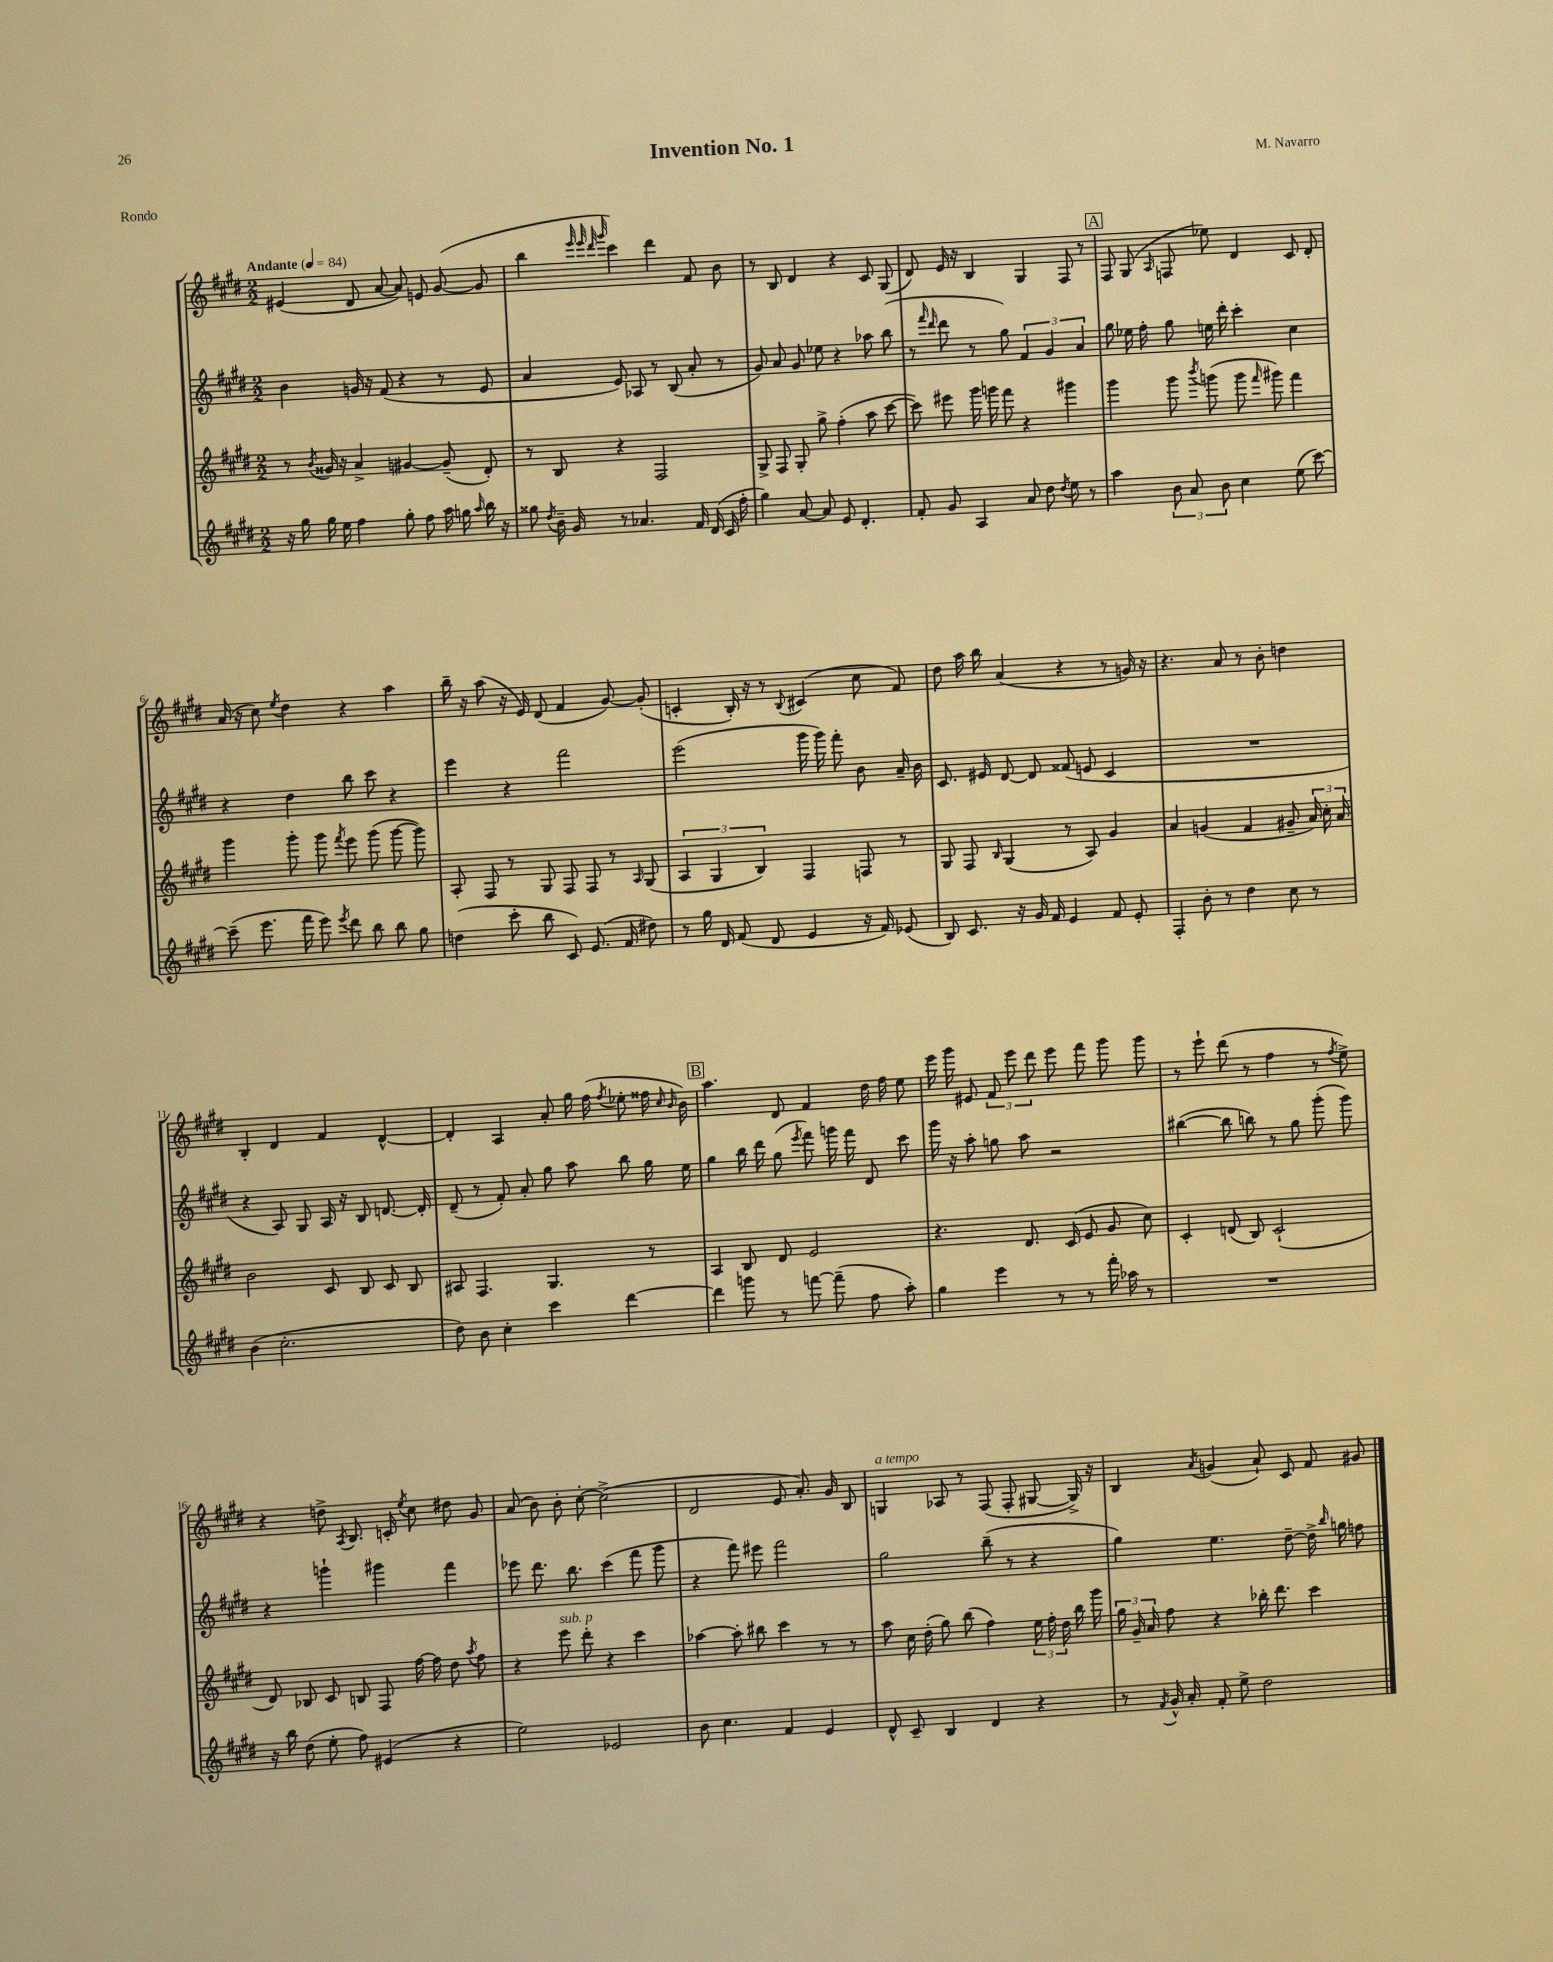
\header { title = "Invention No. 1" composer = "M. Navarro" piece = "Rondo" }
<<
\new StaffGroup <<
\new Staff = "s0" {
    \clef treble \key e \major \numericTimeSignature \time 2/2 \tempo "Andante" 4 = 84
    \autoBeamOff eis'4( dis'8 a'8~ a'8) e'8 gis'8~( gis'8 |
    b''4 \grace { e'''32 e'''32 dis'''32 gis'''32 } cis'''4) dis'''4 fis'8 b'8 |
    r8 b8 dis'4 r4 cis'8 gis8( |
    dis'8) e'16 r16 b4 gis4 fis8 r8 |
    \mark \markup { \box "A" } fis8 gis8( \grace { a16 } f8 ees''8) dis'4 cis'8 dis'8-. |
    a'16( r16 cis''8) \acciaccatura { e''8 } dis''4 r4 a''4 |
    b''16-- r16 a''8( r16 e'16) dis'8( fis'4 gis'8~) gis'8-.( |
    c'4-. b16-.) r16 r8 \appoggiatura { b8 } cis'4( cis''8 fis'8) |
    dis''8 a''16 b''16 a'4( r4 r8 g'16) r16 |
    r4. a'8 r8 b'8-. d''4 |
    b4-. dis'4 fis'4 dis'4~-^ |
    dis'4-. a4 a'8-. gis''16 fis''16( \acciaccatura { fis''8 } ees''8-. fisis''16 \grace { cis''16 b'16 } b'16) |
    \mark \markup { \box "B" } a''4. dis'8 fis'4 dis''16 fis''16 e''8 |
    e'''16 gis'''16 eis'8 \tuplet 3/2 { fis'8 e'''8 dis'''8 } e'''8 fis'''8 gis'''8 gis'''8 |
    r8 e'''8-! dis'''8( r8 fis''4 r8 \acciaccatura { fis''8 } e''8->) |
    r4 d''8-> \acciaccatura { a8 } b8. c'16-. \acciaccatura { e''8 } cis''8 dis''8 gis'8 |
    a'8( b'8) b'8-. cis''8~-. cis''2->( |
    dis'2 e'8 a'8.-.) gis'16 b8 |
    g4^\markup { \italic "a tempo" } aes8 r8 fis8( fis8-. gis8~ gis16->) r16 |
    b4 \acciaccatura { a'8 } g'4( a'8-!) cis'8 fis'8 gis'8 \bar "|." |
}
\new Staff = "s1" {
    \clef treble \key e \major \numericTimeSignature \time 2/2
    \autoBeamOff b'4 g'16 r16 fis'8( r4 r8 e'8 |
    a'4 e'8) aes8 r8 b8( a'8-. r8 |
    gis'8) a'8 gis'8 ees''8 r4 aes''8 b''8( |
    r8 \grace { fis'''16 dis'''16 } dis'''8 r8 gis''8) \tuplet 3/2 { fis'4 gis'4 a'4 } |
    \mark \markup { \box "A" } gis''8 ees''16 fis''16-. gis''8 e''16 dis'''16-. cis'''4-. cis''4 |
    r4 dis''4 b''8 cis'''8 r4 |
    e'''4 r4 fis'''2 |
    e'''2( gis'''16 gis'''16) fis'''8-. b'8 a'16-- b'16 |
    cis'8. eis'16 dis'8~ dis'8 fisis'8( e'8 cis'4 |
    R1 |
    r4 a8) gis8 a16 r16 b8 d'8.~ d'16-. |
    dis'8--( r8 fis'8-.) a'8-. gis''8 a''8 b''8 gis''16 e''16 |
    \mark \markup { \box "B" } gis''4 b''16 dis'''16 gis''8( \acciaccatura { e'''8 } fis'''8) g'''16 fis'''16 dis'8 cis'''8 |
    gis'''16 r16 a''8-. g''8 a''8 r2 |
    bis''4~( bis''8 b''8) r8 gis''8 gis'''8-.( gis'''8) |
    r4 g'''4-! gis'''4 fis'''4 |
    ees'''8 dis'''8. b''8. cis'''4( fis'''8 gis'''8 |
    r4 fis'''8) eis'''8 fis'''2 |
    gis''2 b''8--( r8 r4 |
    gis''4) e''4. dis''8~-- dis''16-> \grace { b''16 } g''16 f''8 \bar "|." |
}
\new Staff = "s2" {
    \clef treble \key e \major \numericTimeSignature \time 2/2
    \autoBeamOff r8 \acciaccatura { b'8 } gisis'16 r16 a'4-> gis'4~ gis'8--( dis'8-.) |
    r8 b8 r4 fis2 |
    gis8-> fis8 gis8-. gis''8-> fis''4-.( a''8 cis'''8~ |
    cis'''8) eis'''8 gis'''16 g'''16 fis'''8 r4 gis'''4 |
    \mark \markup { \box "A" } gis'''4 gis'''8 \acciaccatura { b'''8 } g'''8( g'''8 \grace { fis'''16 } gis'''8) fis'''4 |
    gis'''4 gis'''8-. gis'''8 \acciaccatura { fis'''8 } e'''8 gis'''8( gis'''8~ gis'''8) |
    a8-. fis8 r8 gis8 fis8 fis8 r8 \grace { a16 } gis8( |
    \tuplet 3/2 { a4 gis4 b4) } fis4 f8 r8 |
    gis8 fis8 \grace { b16 } gis4( r8 a8) gis'4 |
    a'4 g'4( fis'4 gis'8-- \tuplet 3/2 { a'16) cis''16-. a'16 } |
    b'2 cis'8 b8 cis'8 b8 |
    ais8 fis4. gis4. r8 |
    \mark \markup { \box "B" } a4 b8 dis'8 e'2 |
    r4. dis'8. cis'16( e'8 gis'8 cis''8) |
    cis'4-. d'8( b8) cis'2-!( |
    dis'8) bes8 cis'8 b8 fis8 fis''16~ fis''16 dis''8 \acciaccatura { a''8 } fis''8 |
    r4 e'''8^\markup { \italic "sub. p" } dis'''8-. r4 cis'''4 |
    aes''4~ aes''8-. bis''8 cis'''4 r8 r8 |
    a''8 cis''16 dis''16-.( gis''8) b''8( fis''4) \tuplet 3/2 { e''16 fis''16-. dis''16 } b''16 gis'''16 |
    \tuplet 3/2 { gis''16 gis'16-- a'16 } fis''8 r4 bes''16-. dis'''8. cis'''4 \bar "|." |
}
\new Staff = "s3" {
    \clef treble \key e \major \numericTimeSignature \time 2/2
    \autoBeamOff r16 gis''16 gis''16 e''16 fis''4 gis''8-. fis''8 a''16 g''16 \grace { a''16 } b''16 r16 |
    gisis''8 \acciaccatura { dis''8 } b'16-- gis'16 r8 aes'4. fis'16 dis'16( cis'16 fis''16-. |
    gis''4) a'8~ a'8 e'8 dis'4.-. |
    fis'8-. gis'8 a4 a'8 dis''8 \acciaccatura { dis''8 } e''8 r8 |
    \mark \markup { \box "A" } a''4 \tuplet 3/2 { b'8 a'8 b'8 } cis''4 e''8( cis'''8~) |
    cis'''8--( e'''8. fis'''16 e'''8) \acciaccatura { e'''8 } dis'''8 b''8 b''8 gis''8 |
    d''4( cis'''8-. b''8 cis'8) e'8.( fis'16 dis''8) |
    r8 gis''16 dis'16 fis'8( dis'8 e'4 r16 fis'16) ees'8( |
    b8) cis'8. r16 gis'16 fis'16 e'4 fis'8 e'8-. |
    fis4-. b'8-. r8 dis''4 cis''8 r8 |
    b'4( cis''2.-. |
    dis''8) b'8 cis''4-. cis'''4 dis'''4~ |
    \mark \markup { \box "B" } dis'''4 g'''8 r8 f'''8~ f'''8--( fis''8 a''8-.) |
    gis''4 e'''4 r8 r8 fis'''16-. aes''16 r8 |
    R1 |
    r16 b''16 dis''8( e''8-. fis''8) eis'4( r4 |
    e''2) ees'2 |
    b'8 cis''4. fis'4 e'4 |
    dis'8-^ cis'8-- b4 dis'4 r4 |
    r8 \acciaccatura { fis'8 } gis'16-^ a'16-. fis'8-. e''8-> dis''2 \bar "|." |
}
>>
>>
